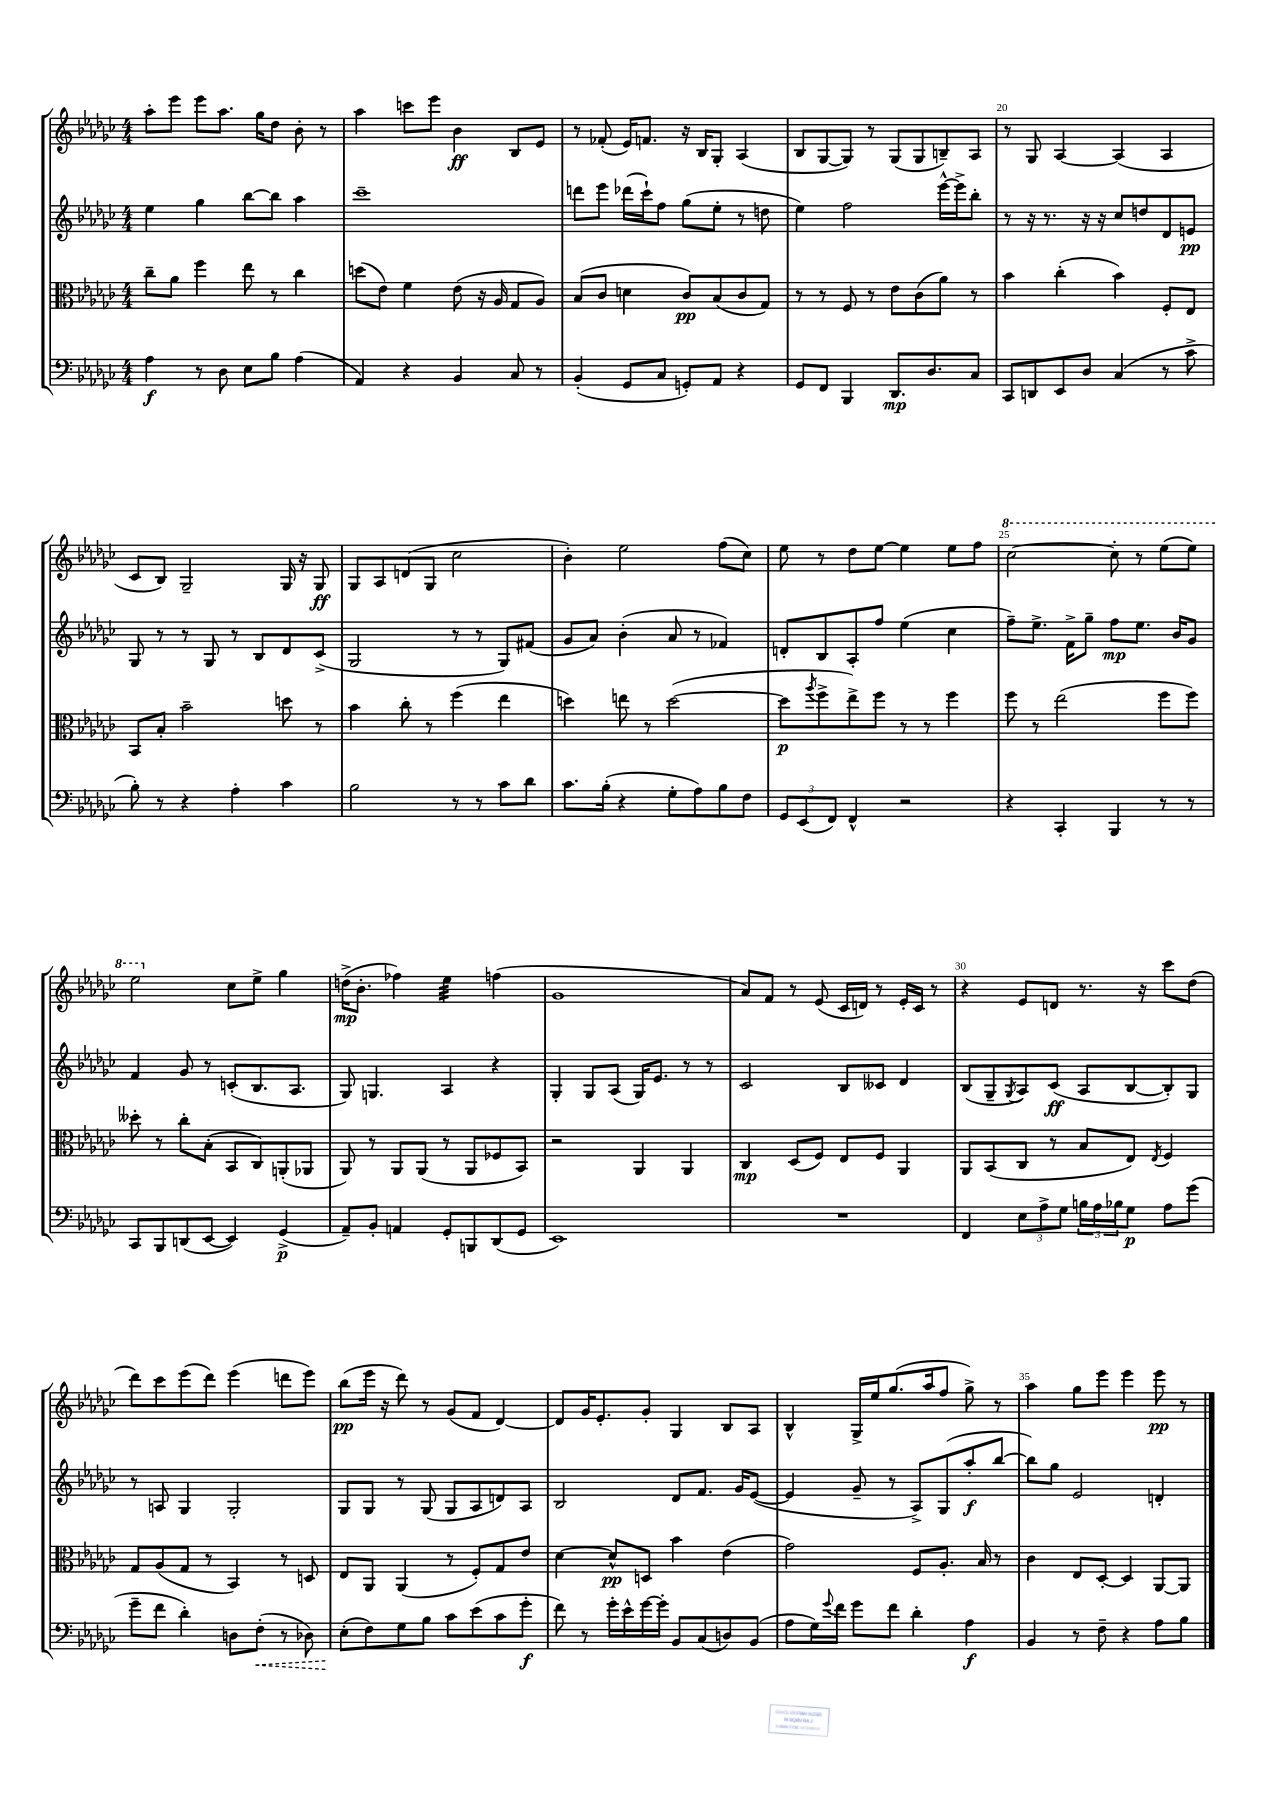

**kern	**kern	**kern	**kern
*staff4	*staff3	*staff2	*staff1
*clefF4	*clefC3	*clefG2	*clefG2
*k[b-e-a-d-g-c-]	*k[b-e-a-d-g-c-]	*k[b-e-a-d-g-c-]	*k[b-e-a-d-g-c-]
*M4/4	*M4/4	*M4/4	*M4/4
4A-	8cc-~	4ee-	8aa-'
.	8a-	.	8eee-
8r	4ff	4gg-	8eee-
8D-	.	.	8.aa-
8E-	8ee-	[8bb-	.
.	.	.	16gg-
8B-	8r	8bb-]	8dd-
(4A-	4cc-	4aa-	8b-'
.	.	.	8r
=	=	=	=
4AA-)	(8dd	1ccc-~	4aa-
.	8e-)	.	.
4r	4f	.	8ccc
.	.	.	8eee-
4BB-	(8e-	.	4b-
.	16r	.	.
.	16A-	.	.
8C-	8G-	.	8B-
8r	8A-)	.	8e-
=	=	=	=
(4BB-'	(8B-	8ddd	8r
.	8c-	8eee-	(8f-'
8GG-	4d	(16ddd-	16e-)
.	.	16ccc-`)	8.f
8C-	.	8ff	.
8GG')	8c-)	(8gg-	16r
.	.	.	16B-
8AA-	(8B-	8ee-'	8G-'
4r	8c-	8r	(4A-
.	8G-)	8dd	.
=	=	=	=
8GG-	8r	4ee-)	8B-
8FF	8r	.	[8G-
4BBB-	8F	2ff	8G-])
.	8r	.	8r
8.DD-	8e-	.	(8G-
.	(8c-	.	8G-
8.D-	.	.	.
.	8a-)	[16eee-^^	8B~)
.	.	16eee-^]	.
8C-	8r	8bb-'	8A-
=	=	=	=
8CC-	4b-	8r	8r
8DD	.	16r	8G-
.	.	8.r	.
8EE-	(4cc-'	.	[4A-
8D-	.	16r	.
.	.	16r	.
(4C-	4b-)	8cc-	(4A-]
.	.	8dd	.
8r	8F'	8d-	4A-
8c-^	8E-	8e	.
=	=	=	=
8B-')	8BB-	8G-	8c-
8r	8B-'	8r	8B-)
4r	2b-~	8r	2G-~
.	.	8G-	.
4A-'	.	8r	.
.	.	8B-	.
4c-	8dd	8d-	16G-
.	.	.	16r
.	8r	(8c-^	8G-
=	=	=	=
2B-	4b-	2G-	8G-
.	.	.	8A-
.	8cc-'	.	(8d
.	8r	.	8G-
8r	(4ff	8r	2cc-
8r	.	8r	.
8c-	4ee-	8G-)	.
8d-	.	(8f#	.
=	=	=	=
8.c-	4dd)	8g-	4b-')
.	.	8a-)	.
(16B-'	.	.	.
4r	8ee	(4b-'	2ee-
.	8r	.	.
8G-'	([2dd	8a-	.
8A-)	.	8r	.
8B-	.	4f-)	(8ff
8F	.	.	8cc-)
=	=	=	=
12GG-	8dd]	8d'	8ee-
(12EE-	.	.	.
.	8qaa-	.	.
.	8ff^	8B-	8r
12FF)	.	.	.
4FF^^	8ee-^)	8A-'	8dd-
.	8ff	8ff	[8ee-
2r	8r	(4ee-	4ee-]
.	8r	.	.
.	4ff	4cc-	8ee-
.	.	.	8ff
=	=	=	=
4r	8ff	8ff~)	[2ccc-
.	8r	8.ee-^	.
4CC-'	(2ee-	.	.
.	.	16f^	.
.	.	8gg-~	.
4BBB-	.	8ff	8ccc-']
.	.	8.ee-	8r
8r	8ff	.	(8eee-
.	.	16b-	.
8r	8ff)	8g-	8eee-)
=	=	=	=
8CC-	8dd--'	4f	2eee-
8BBB-	8r	.	.
(8DD	8cc-'	8g-	.
[8EE-	(8B-'	8r	.
4EE-])	8BB-	(8c'	8cc-
.	8C-)	8.B-	8ee-^
(4GG-^	(8AA'	.	4gg-
.	.	8.A-	.
.	8AA-	.	.
=	=	=	=
8AA-~)	8AA-)	8G-)	(16dd^
.	.	.	8.b-'
8BB-'	8r	4.G	.
4AA	8AA-	.	4ff-)
.	(8AA-	.	.
8GG-'	8r	4A-	4ee-
8BBB	8AA-	.	.
(8DD-	8F-	4r	(4ff
8GG-	8BB-)	.	.
=	=	=	=
1EE-)	2r	4G-'	1g-
.	.	8G-	.
.	.	(8A-	.
.	4AA-	16G-)	.
.	.	8.e-	.
.	4AA-	8r	.
.	.	8r	.
=	=	=	=
1r	4C-	2c-	8a-)
.	.	.	8f
.	(8D-	.	8r
.	8F)	.	(8e-
.	8E-	8B-	16c-
.	.	.	16d)
.	8F	8c--	8r
.	4AA-	4d-	16e-'
.	.	.	16c-
.	.	.	8r
=	=	=	=
4FF	8AA-	(8B-	4r
.	(8BB-	8G-~	.
.	.	8qG-	.
12E-	8C-	8A-)	8e-
12A-^	.	.	.
.	8r	(8c-	8d
12G-	.	.	.
24B	8B-	8A-	8.r
24A-	.	.	.
24B-	.	.	.
8G-	8E-)	[8B-	.
.	.	.	16r
.	8qE-	.	.
8A-	4F	8B-'])	8ccc-
(8g-	.	8G-	(8dd-
=	=	=	=
8g-~	8G-	8r	8ddd-)
8f	(8A-	8A	8ccc-
4d-')	8G-	4G-	(8eee-
.	8r	.	8ddd-)
8D	4BB-)	2G-'	(4eee-
(8F'	.	.	.
8r	8r	.	8ddd
8D-)	8D	.	8eee-)
=	=	=	=
(8E-'	8E-	8G-	(8bb-
8F)	8AA-	8G-	16eee-
.	.	.	16r
8G-	(4AA-	8r	8ddd-)
8B-	.	(8G-	8r
8c-	8r	8G-	(8g-
(8e-	8F')	8A-	8f
8c-	8G-	8d)	[4d-)
8g-'	8e-	8A-	.
=	=	=	=
8f)	[4d-	2B-	8d-]
8r	.	.	16g-
.	.	.	8.e-'
16g-'	8d-^^]	.	.
16e-^^	.	.	.
[16g-	8D	.	8g-'
16g-']	.	.	.
8BB-	4b-	8d-	4G-
(8C-	.	8.f	.
8D)	(4e-	.	8B-
.	.	16g-	.
(8BB-	.	([8e-	8A-
=	=	=	=
8A-	2g-)	4e-]	4B-^^
16G-)	.	.	.
8qqg-	.	.	.
16f	.	.	.
8g-	.	8g-~	16G-^
.	.	.	16ee-
8f	.	8r	(8.gg-
4d-'	8F	8A-^)	.
.	.	.	16aa-
.	8.A-'	(8G-	8ff
4A-	.	8aa-'	8gg-^)
.	16B-	.	.
.	8r	[8bb-	8r
=	=	=	=
4BB-	4c-	8bb-])	4aa-
.	.	8gg-	.
8r	8E-	2e-	8gg-
8F~	[8D-'	.	8eee-
4r	4D-]	.	4eee-
8A-	[8AA-	4d'	8eee-
8B-	8AA-]	.	8r
==	==	==	==
*-	*-	*-	*-
